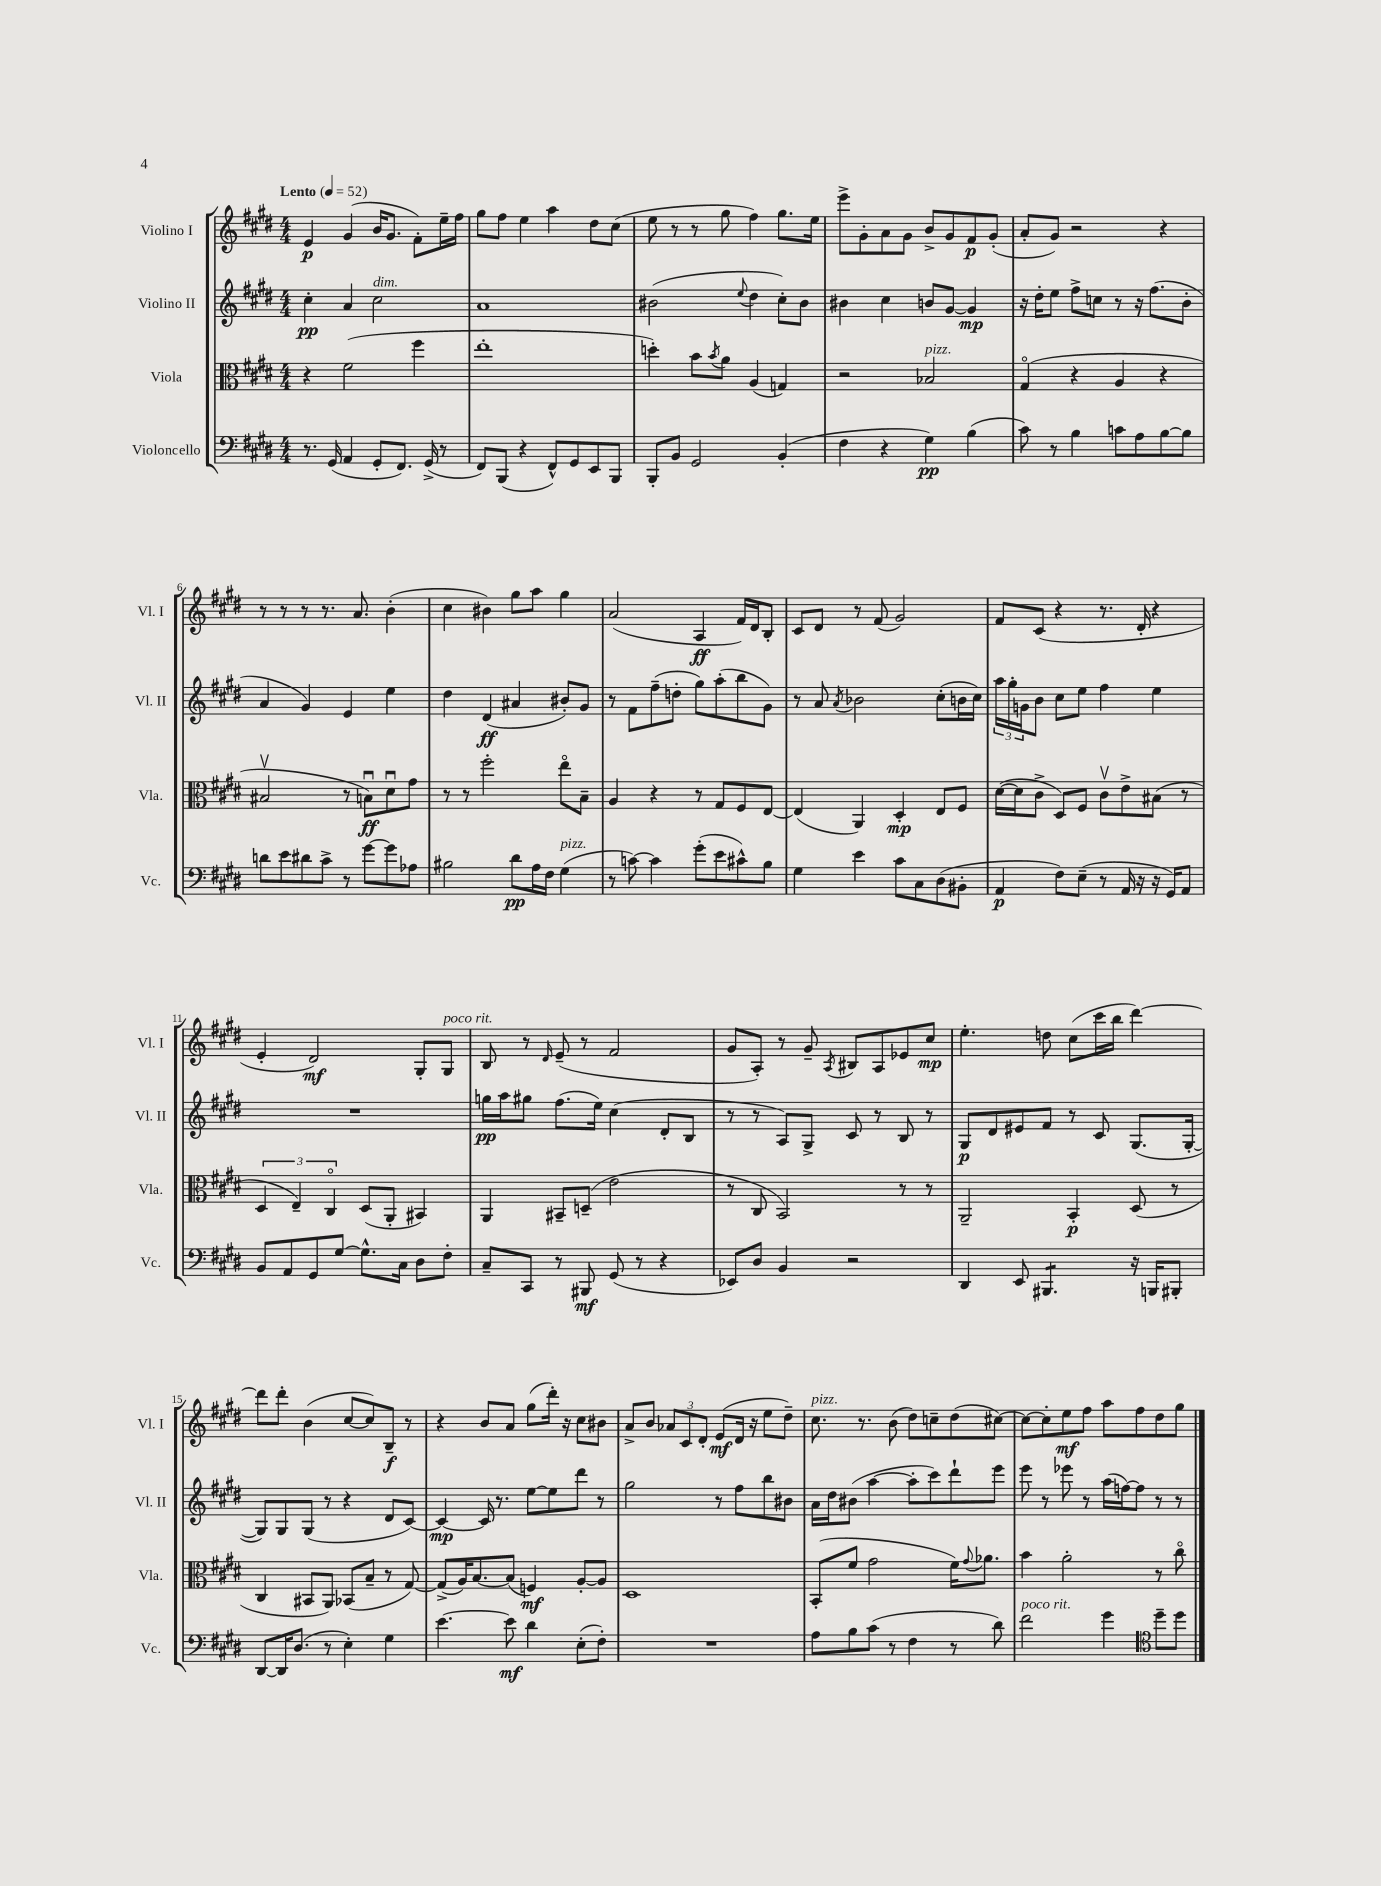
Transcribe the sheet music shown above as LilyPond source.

<<
\new StaffGroup <<
\new Staff = "s0" \with { instrumentName = "Violino I" shortInstrumentName = "Vl. I" } {
    \clef treble \key e \major \numericTimeSignature \time 4/4 \tempo "Lento" 4 = 52
    e'4\p gis'4( b'16 gis'8. fis'8-.) e''16-- fis''16 |
    gis''8 fis''8 e''4 a''4 dis''8 cis''8( |
    e''8 r8 r8 gis''8 fis''4) gis''8. e''16 |
    e'''8-> gis'8-. a'8 gis'8 b'8-> gis'8 fis'8\p gis'8-.( |
    a'8-. gis'8) r2 r4 |
    r8 r8 r8 r8. a'8. b'4-.( |
    cis''4 bis'4) gis''8 a''8 gis''4 |
    a'2( a4\ff fis'16) dis'16 b8-. |
    cis'8 dis'8 r8 fis'8( gis'2) |
    fis'8 cis'8( r4 r8. dis'16-. r4 |
    e'4-. dis'2\mf) gis8-. gis8^\markup { \italic "poco rit." } |
    b8 r8 \grace { dis'16 } e'8--( r8 fis'2 |
    gis'8 a8-.) r8 gis'8-- \acciaccatura { a8 } bis8 a8 ees'8 cis''8\mp |
    e''4.-. d''8 cis''8( cis'''16 b''16 dis'''4~) |
    dis'''8 dis'''8-. b'4( cis''8~ cis''8) b8--\f r8 |
    r4 b'8 a'8 gis''8( dis'''16-.) r16 cis''8 bis'8 |
    a'8-> b'8 \tuplet 3/2 { aes'8 cis'8 dis'8-. } e'8\mf( dis'16 r16 e''8 dis''8--) |
    cis''8.^\markup { \italic "pizz." } r8. b'8( dis''8) c''8-- dis''8( cis''8~) |
    cis''8~ cis''8-. e''8\mf fis''8 a''8 fis''8 dis''8 gis''8 \bar "|." |
}
\new Staff = "s1" \with { instrumentName = "Violino II" shortInstrumentName = "Vl. II" } {
    \clef treble \key e \major \numericTimeSignature \time 4/4
    cis''4-.\pp a'4 cis''2^\markup { \italic "dim." } |
    a'1 |
    bis'2( \appoggiatura { e''8 } dis''4 cis''8-.) bis'8 |
    bis'4 cis''4 b'8 gis'8~ gis'4\mp |
    r16 dis''16-. e''8 fis''8-> c''8 r8 r16 fis''8.( b'8-. |
    a'4 gis'4) e'4 e''4 |
    dis''4 dis'4\ff( ais'4 bis'8-.) gis'8 |
    r8 fis'8 fis''8--( d''8-. gis''8) a''8-.( b''8 gis'8) |
    r8 a'8 \acciaccatura { a'8 } bes'2 cis''8-.( b'16 cis''16) |
    \tuplet 3/2 { a''16 gis''16-. g'16 } b'8 cis''8 e''8 fis''4 e''4 |
    R1 |
    g''16\pp a''16 gis''8 fis''8.( e''16) cis''4( dis'8-. b8 |
    r8 r8 a8) gis8-> cis'8 r8 b8 r8 |
    gis8\p dis'8 eis'8 fis'8 r8 cis'8 gis8.( gis16~-. |
    gis8) gis8 gis8( r8 r4 dis'8 cis'8~) |
    cis'4~\mp cis'16 r8. e''8~ e''8 dis'''8 r8 |
    gis''2 r8 fis''8 b''8 bis'8 |
    a'16 dis''16 bis'8( a''4~ a''8-. cis'''8) dis'''8-! e'''8 |
    e'''8 r8 ees'''8 r8 a''16( f''16~) f''8 r8 r8 \bar "|." |
}
\new Staff = "s2" \with { instrumentName = "Viola" shortInstrumentName = "Vla." } {
    \clef alto \key e \major \numericTimeSignature \time 4/4
    r4 fis'2( fis''4 |
    e''1-. |
    d''4-.) b'8 \acciaccatura { b'8 } a'8 a4( g4) |
    r2 bes2^\markup { \italic "pizz." } |
    gis4\flageolet( r4 a4 r4 |
    bis2\upbow r8 b8\downbow\ff) dis'8\downbow gis'8 |
    r8 r8 fis''2-. e''8\flageolet b8-- |
    a4 r4 r8 gis8 fis8 e8~ |
    e4( a,4) dis4-.\mp e8 fis8 |
    dis'16~( dis'16 cis'8-> dis8) fis8 cis'8\upbow e'8-> bis8( r8 |
    \tuplet 3/2 { dis4 e4--) cis4\flageolet } dis8( a,8-. bis,4) |
    a,4 bis,8-- d8--( e'2 |
    r8 cis8 b,2) r8 r8 |
    a,2-- b,4-.\p dis8( r8 |
    cis4 bis,8 a,8) bes,8( b8-- r8 gis8~) |
    gis8->( a16) b8.~ b8( f4\mf) a8~-. a8 |
    dis1 |
    b,8-.( fis'8 gis'2 fis'16) \appoggiatura { gis'8 } aes'8. |
    b'4 a'2-. r8 cis''8\flageolet \bar "|." |
}
\new Staff = "s3" \with { instrumentName = "Violoncello" shortInstrumentName = "Vc." } {
    \clef bass \key e \major \numericTimeSignature \time 4/4
    r8. gis,16( a,4 gis,8-. fis,8.) gis,16->( r8 |
    fis,8) b,,8( r4 fis,8-^) gis,8 e,8 b,,8 |
    b,,8-. b,8 gis,2 b,4-.( |
    fis4 r4 gis4\pp) b4( |
    cis'8) r8 b4 c'8 a8 b8~ b8 |
    d'8 e'8 dis'8 cis'8-> r8 gis'8~ gis'8 aes8 |
    bis2 dis'8\pp a16 fis16 gis4^\markup { \italic "pizz." }( |
    r8 c'8~) c'4 gis'8-.( e'8 cis'8-^) b8 |
    gis4 e'4 cis'8 cis8 dis8( bis,8-. |
    a,4\p fis8) e8--( r8 a,16 r16 r16 gis,16) a,8 |
    b,8 a,8 gis,8 gis8~ gis8.-^ cis16 dis8 fis8-. |
    cis8-- cis,8 r8 bis,,8\mf gis,8( r8 r4 |
    ees,8) dis8 b,4 r2 |
    dis,4 e,8 bis,,4.:8 r16 b,,16 bis,,8-. |
    dis,8~ dis,16 dis8.( r8 e4-.) gis4 |
    e'4.~ e'8\mf dis'4 e8-.( fis8-.) |
    R1 |
    a8 b8 cis'8( r8 fis4 r8 dis'8) |
    fis'2^\markup { \italic "poco rit." } gis'4 \clef tenor dis''8-- dis''8 \bar "|." |
}
>>
>>
